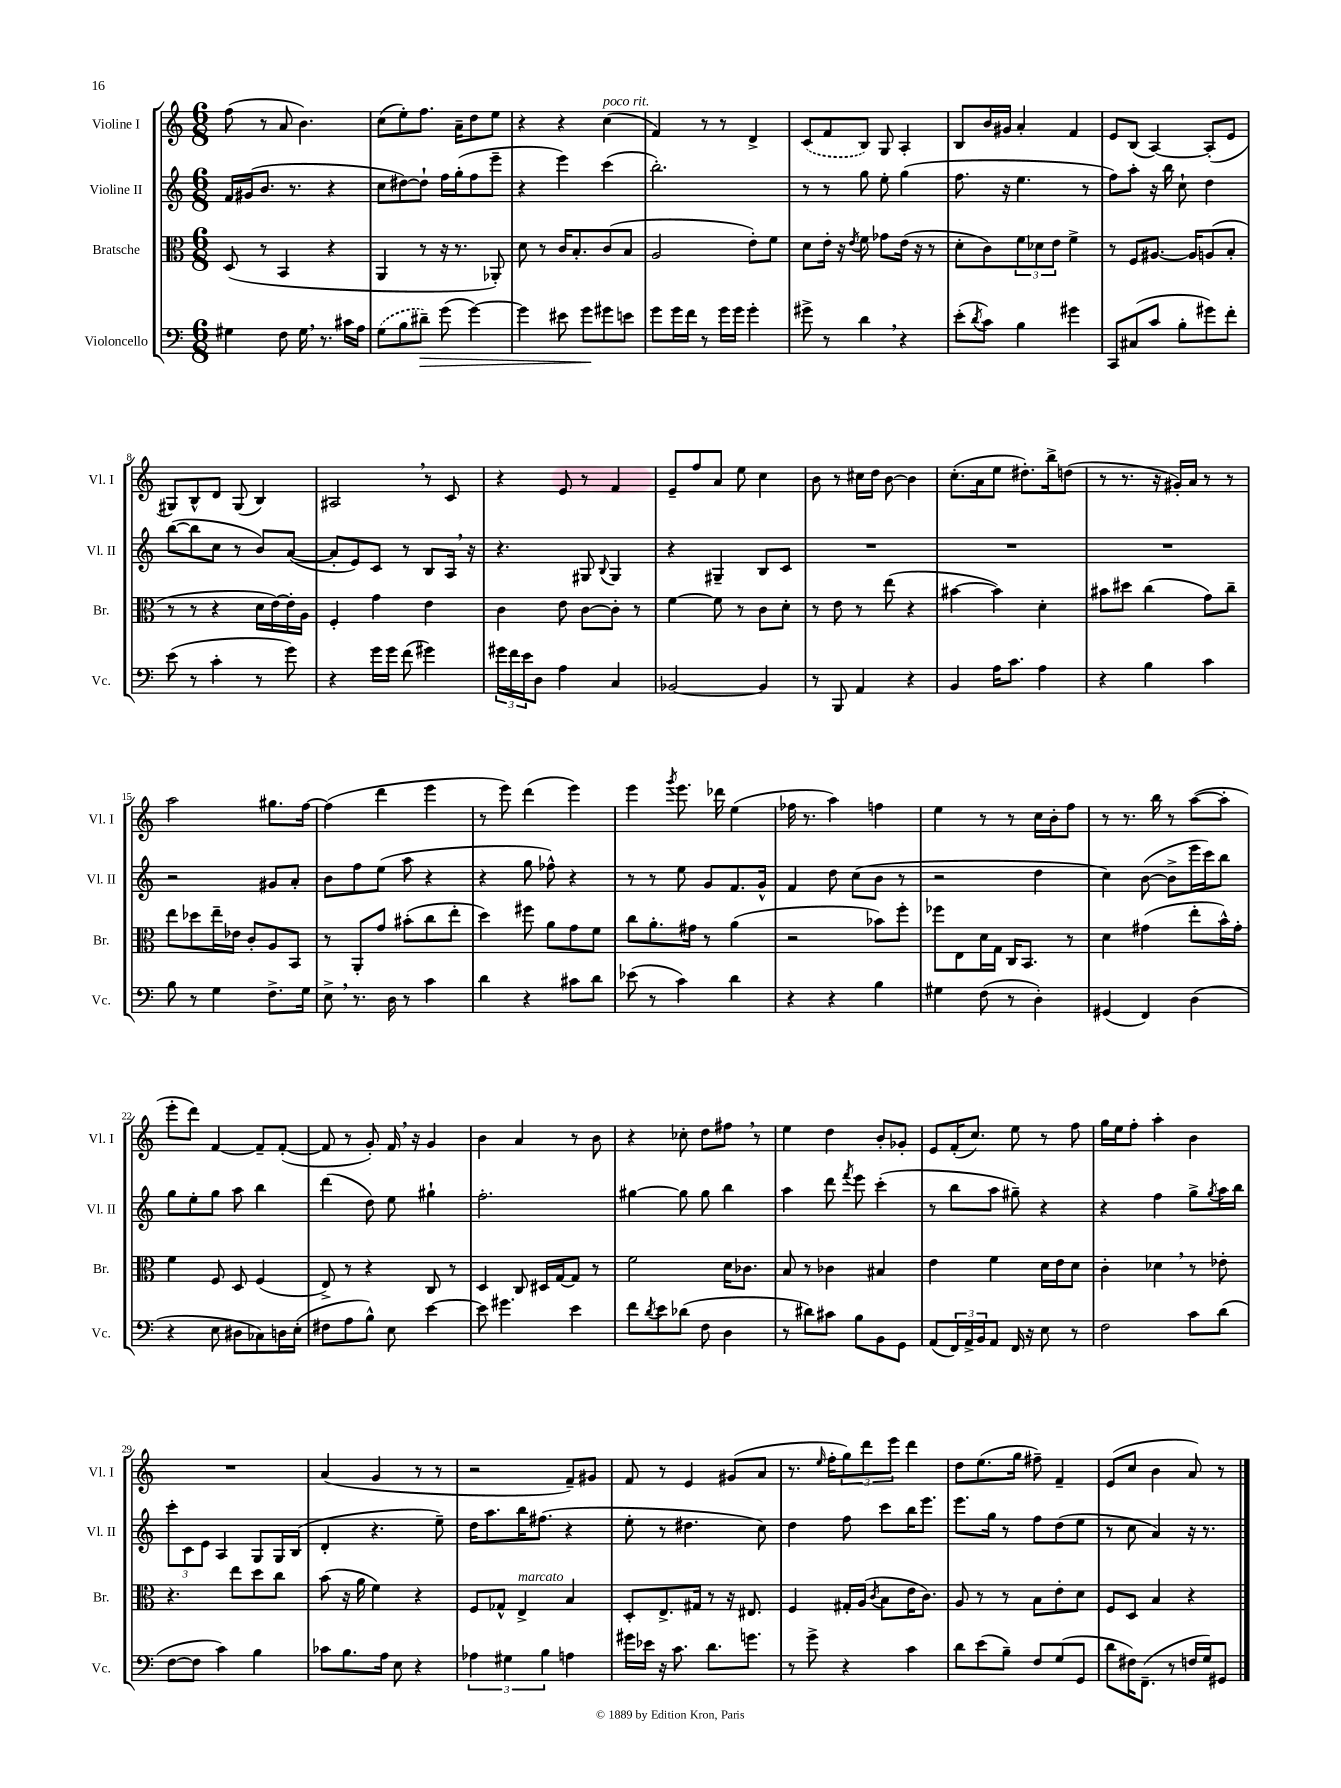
<<
\new StaffGroup <<
\new Staff = "s0" \with { instrumentName = "Violine I" shortInstrumentName = "Vl. I" } {
    \clef treble \key c \major \numericTimeSignature \time 6/8
    f''8( r8 a'8 b'4.) |
    c''8( e''8-.) f''8. a'16-- d''8 e''8 |
    r4 r4 c''4^\markup { \italic "poco rit." }( |
    f'4) r8 r8 d'4-> |
    \once \slurDashed c'8( f'8 b8) g8 a4-. |
    b8 b'16 gis'16 a'4-. f'4 |
    e'8 b8( a4~) a8-.( e'8 |
    gis8) b8-^ d'8 gis8( b4) |
    ais2 \breathe r8 c'8 |
    r4 e'8 r8 f'4 |
    e'8-- f''8 a'8 e''8 c''4 |
    b'8 r8 cis''16 d''16 b'8~ b'4 |
    c''8.-.( a'16 e''8 dis''8.-.) b''16-> d''8( |
    r8 r8. r16 gis'16-.) a'16 r8 r8 |
    a''2 gis''8. f''16~ |
    f''4( d'''4 e'''4 |
    r8 e'''8) d'''4( e'''4) |
    e'''4 \acciaccatura { g'''8 } e'''8. des'''16 e''4( |
    fes''16 r8. a''4) f''4 |
    e''4 r8 r8 c''16 b'16-. f''8 |
    r8 r8. b''16 r8 a''8~( a''8-. |
    e'''8-. d'''8) f'4~ f'8-- f'8~-.( |
    f'8 r8 g'8-.) f'16 \breathe r16 g'4 |
    b'4 a'4 r8 b'8 |
    r4 ces''8-. d''8 fis''8 \breathe r8 |
    e''4 d''4 b'8-. ges'8-. |
    e'8 f'16-.( c''8.) e''8 r8 f''8 |
    g''16 e''16 f''8-. a''4-. b'4 |
    R2. |
    a'4( g'4 r8 r8 |
    r2 f'8--) gis'8 |
    f'8 r8 e'4 gis'8( a'8 |
    r8. \grace { e''16 } f''16-. \tuplet 3/2 { g''8) d'''8 e'''8 } d'''4 |
    d''8 e''8.( g''16 fis''8--) f'4-- |
    e'8( c''8 b'4 a'8) r8 \bar "|." |
}
\new Staff = "s1" \with { instrumentName = "Violine II" shortInstrumentName = "Vl. II" } {
    \clef treble \key c \major \numericTimeSignature \time 6/8
    f'16 gis'16( b'8. r8. r4 |
    c''8 dis''8~) dis''8-! f''16 g''16-.( f''8 e'''8-- |
    r4 e'''4) c'''4( |
    b''2.-.) |
    r8 r8 g''8 e''8-. g''4( |
    f''8. r16 e''4. r8 |
    f''8) a''8-. r16 b''16 c''8-! d''4 |
    b''8~( b''8 c''8 r8 b'8) a'8~( |
    a'8-. e'8) c'8 r8 b8 a16 \breathe r16 |
    r4. gis8 \appoggiatura { b8 } gis4 |
    r4 gis4-- b8 c'8 |
    R2. |
    R2. |
    R2. |
    r2 gis'8 a'8-. |
    b'8 f''8 e''8( a''8 r4 |
    r4 g''8 fes''8-^) r4 |
    r8 r8 e''8 g'8 f'8. g'16-^ |
    f'4 d''8 c''8( b'8 r8 |
    r2 d''4 |
    c''4) b'8~( b'8-> e'''16 c'''16) b''8 |
    g''8 e''8-. g''8 a''8 b''4 |
    d'''4( d''8) e''8 gis''4-! |
    f''2.-. |
    gis''4~ gis''8 gis''8 b''4 |
    a''4 d'''8 \acciaccatura { f'''8 } e'''8 c'''4-.( |
    r8 b''8 a''8 gis''8--) r4 |
    r4 f''4 g''8-> \acciaccatura { g''8 } a''16 b''16 |
    \tuplet 3/2 { c'''8-. c'8 e'8 } a4 g8 g16 b16( |
    d'4-. r4. e''8--) |
    d''16 a''8. b''16 fis''8.( r4 |
    e''8-. r8 dis''4. c''8) |
    d''4 f''8 c'''8 b''16 e'''8. |
    e'''8. g''16 r8 f''8 d''8( e''8 |
    r8 c''8 a'4) r16 r8. \bar "|." |
}
\new Staff = "s2" \with { instrumentName = "Bratsche" shortInstrumentName = "Br." } {
    \clef alto \key c \major \numericTimeSignature \time 6/8
    d8( r8 b,4 r4 |
    a,4 r8 r16 r8. aes,8-.) |
    d'8 r8 c'16 b8.-. c'8( b8 |
    a2 e'8-.) f'8 |
    d'8 e'16-. r16 \acciaccatura { e'8 } f'8 ges'8 e'16( r16 r8 |
    d'8-. c'8) \tuplet 3/2 { f'8 des'8 e'8 } f'4-> |
    r8 f8 ais8.~ ais16 a8( b8-. |
    r8 r8 r4 d'16 e'16~) e'16-. a16 |
    f4-. g'4 e'4 |
    c'4 e'8 c'8~ c'8-. r8 |
    f'4~ f'8 r8 c'8 d'8-. |
    r8 e'8 r8 e''8( r4 |
    bis'4~ bis'4) d'4-. |
    bis'8 dis''8 c''4( g'8) c''8-- |
    e''8 des''8 e''16-- ees'16 c'8-. a8 b,8 |
    r8 a,8-. g'8 bis'8-.( c''8 e''8-. |
    d''4) fis''8 a'8 g'8 f'8 |
    c''8 a'8.-. gis'16 r8 a'4( |
    r2 bes'8) f''8-. |
    fes''8 e8 d'16 g16 c16 b,8. r8 |
    d'4 gis'4( e''8-. b'16-^) gis'16-. |
    f'4 f8 d8 f4( |
    e8->) r8 r4 c8 r8 |
    d4 c8 dis16 g16~ g8 r8 |
    f'2 d'16 ces'8. |
    b8 r8 ces'4 bis4 |
    e'4 f'4 d'16 e'16 d'8 |
    c'4-. des'4 \breathe r8 ees'8-. |
    r4. e''8 d''8 c''8 |
    b'8( r16 a'16 f'4) r4 |
    f8 ges8-^ e4->^\markup { \italic "marcato" } b4 |
    d8-. e8.-> gis16 r8 r16 eis8. |
    f4 gis16-. a16( \acciaccatura { c'8 } b8 e'16 c'8.) |
    a8 r8 r8 b8 e'8-. d'8 |
    f8 d8 b4 r4 \bar "|." |
}
\new Staff = "s3" \with { instrumentName = "Violoncello" shortInstrumentName = "Vc." } {
    \clef bass \key c \major \numericTimeSignature \time 6/8
    gis4 f8 gis16 \breathe r8. cis'16 a16 |
    \once \slurDashed g8( b8 dis'8--\>) g'8( g'4~) |
    g'4 eis'8 g'8\! gis'8 e'8 |
    g'8 g'16 f'16 r8 g'16 g'16 g'4-. |
    gis'8-> r8 d'4 \breathe r4 |
    e'8-.( \acciaccatura { d'8 } c'8) b4 gis'4 |
    c,8 cis8( c'8 b8-. gis'8) f'8-. |
    e'8( r8 c'4-. r8 g'8) |
    r4 g'16 g'16 f'8( gis'4) |
    \tuplet 3/2 { gis'16 f'16 e'16 } d8 a4 c4 |
    bes,2~ bes,4 |
    r8 b,,8 a,4 r4 |
    b,4 a16 c'8. a4 |
    r4 b4 c'4 |
    b8 r8 g4 f8.-> g16 |
    e8-> \breathe r8. d16 r8 c'4 |
    d'4 r4 cis'8 d'8 |
    ees'8( r8 c'4) d'4 |
    r4 r4 b4 |
    gis4 f8( r8 d4-.) |
    gis,4( f,4) d4( |
    r4 e8 dis8 ces8) d16 e16-.( |
    fis8 a8 b8-^) e8 e'4~ |
    e'8 gis'4. e'4 |
    f'8 \acciaccatura { d'8 } e'8 des'8( f8 d4 |
    r8 dis'8) cis'8 b8 b,8 g,8 |
    a,8( \tuplet 3/2 { f,16) a,16-> b,16 } a,8 f,16 r16 e8 r8 |
    f2 c'8 d'8( |
    f8~ f8 c'4) b4 |
    ces'8 b8. a16 e8 r4 |
    \tuplet 3/2 { aes4 gis4 b4 } a4 |
    gis'16 ees'16 r16 c'8. d'8. g'8. |
    r8 g'8-> r4 c'4 |
    d'8 e'8( b8--) f8 g8( g,8 |
    d'8 fis16) f,8.--( r8 f16 g16) gis,8 \bar "|." |
}
>>
>>
